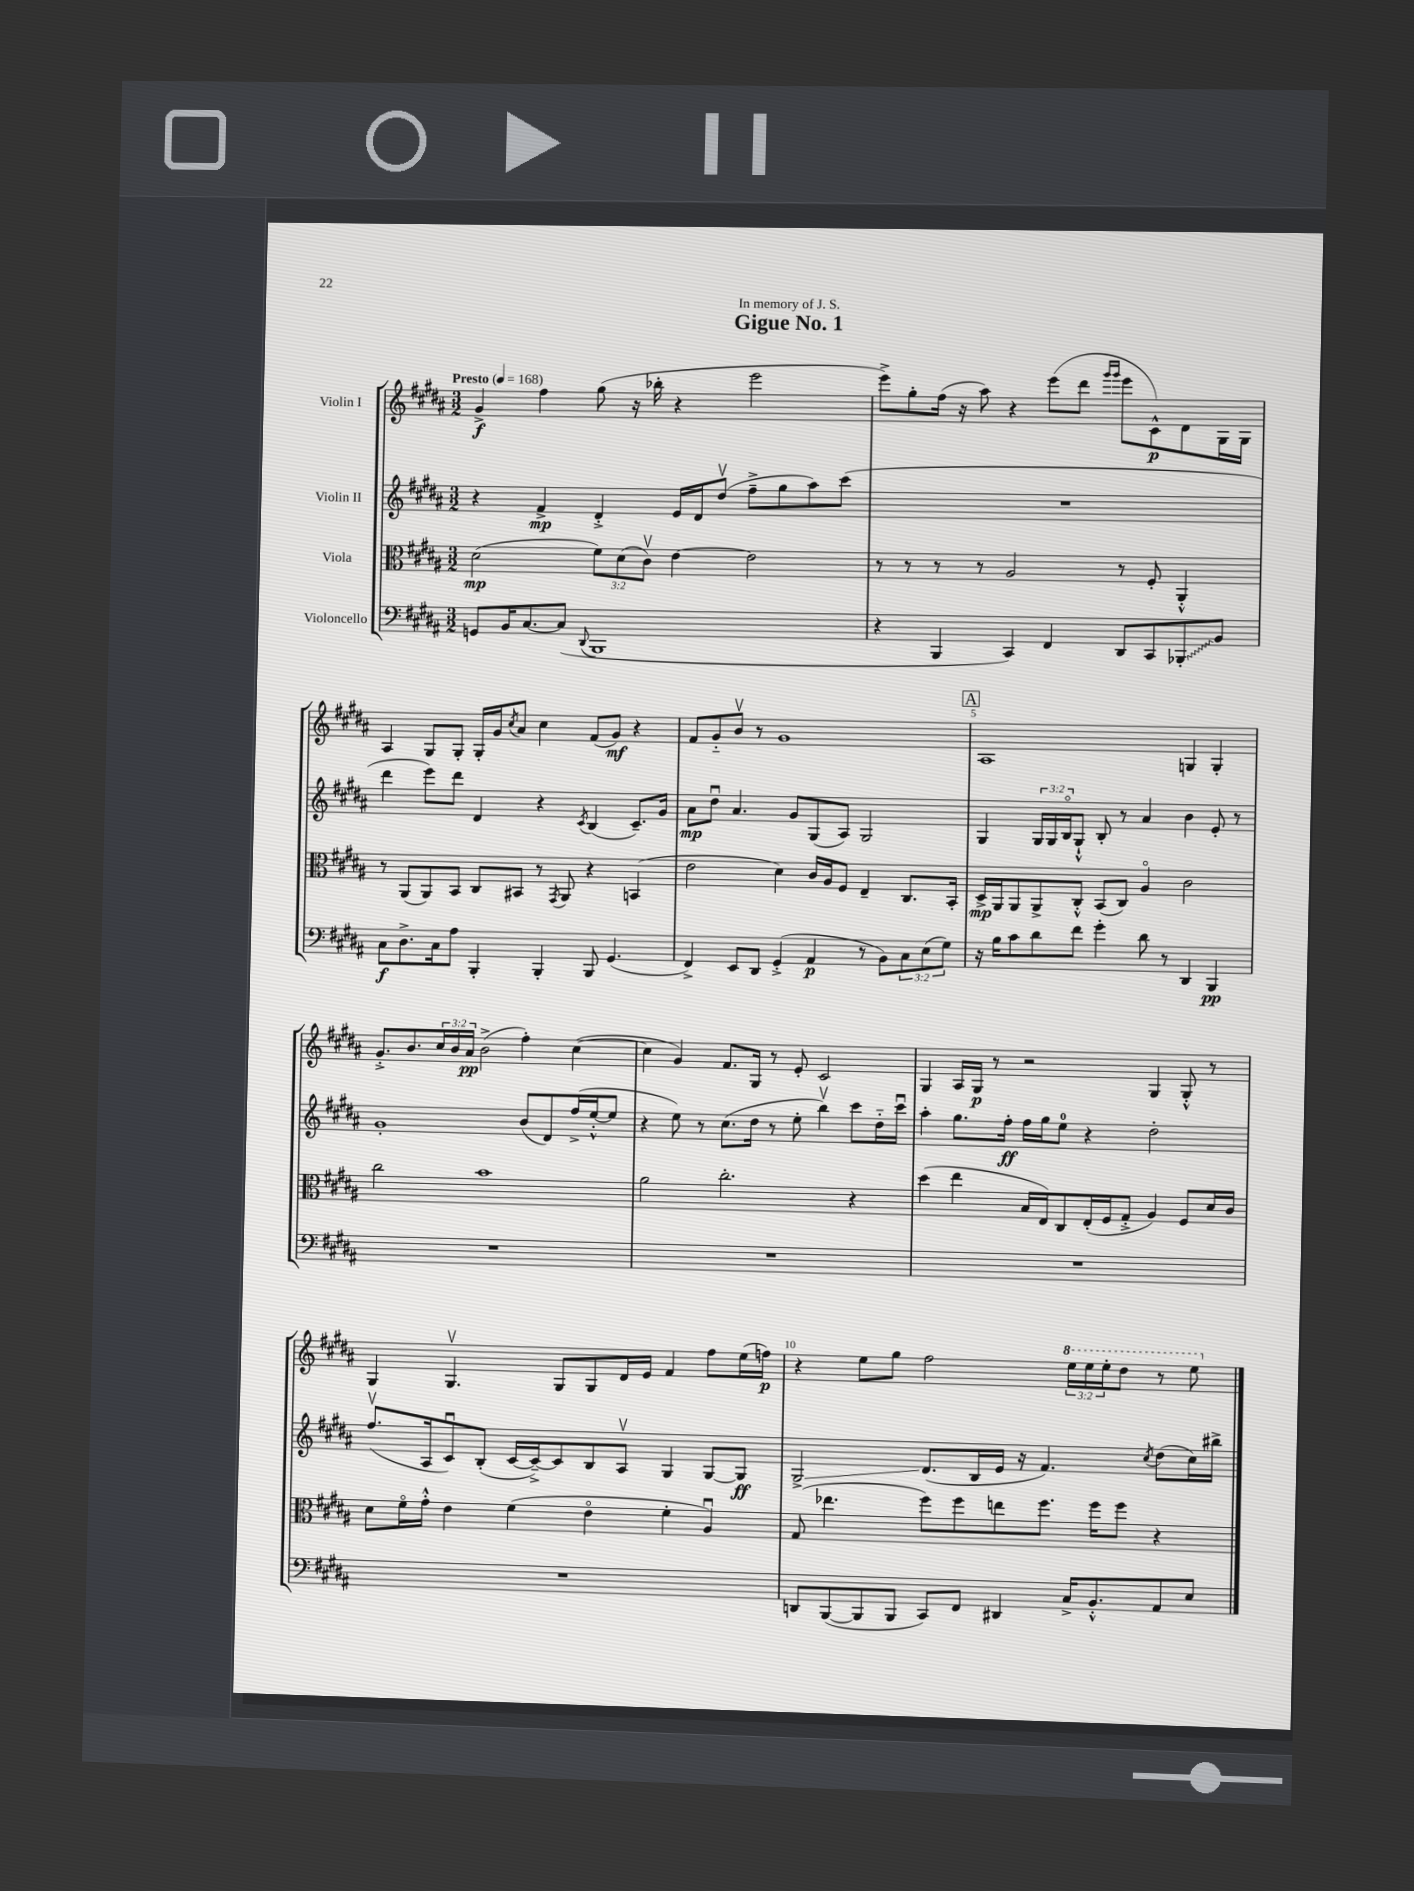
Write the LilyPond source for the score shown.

\header { title = "Gigue No. 1" dedication = "In memory of J. S." }
<<
\new StaffGroup <<
\new Staff = "s0" \with { instrumentName = "Violin I" } {
    \clef treble \key b \major \numericTimeSignature \time 3/2 \override Staff.TupletNumber.text = #tuplet-number::calc-fraction-text \tempo "Presto" 4 = 168
    gis'4->\f fis''4 gis''8( r16 bes''16-. r4 e'''2 |
    e'''8->) gis''8-. fis''16( r16 ais''8) r4 e'''8( dis'''8 \grace { gis'''16 gis'''16 } e'''8 cis'8-^\p) dis'8 gis16 gis16 |
    ais4 gis8 gis8-. gis16-. gis'16 \acciaccatura { cis''8 } ais'8 cis''4 fis'8( gis'8\mf) r4 |
    fis'8 gis'8-_ b'8\upbow r8 gis'1 |
    \mark \markup { \box "A" } ais1 g4 g4-. |
    gis'8.-.-> b'8. \tuplet 3/2 { cis''16 b'16 ais'16\pp } b'2->( fis''4-.) cis''4~( |
    cis''4 gis'4) fis'8. gis16 r8 e'8-. cis'2 |
    gis4 ais16 gis16\p r8 r2 gis4 gis8-.-^ r8 |
    gis4 gis4.\upbow gis8 gis8 dis'16 e'16 fis'4 fis''8 e''16( f''16\p) |
    r4 e''8 gis''8 fis''2 \tuplet 3/2 { \ottava #1 e'''16 e'''16 e'''16-. } dis'''8 r8 e'''8 \ottava #0 \bar "|." |
}
\new Staff = "s1" \with { instrumentName = "Violin II" } {
    \clef treble \key b \major \numericTimeSignature \time 3/2 \override Staff.TupletNumber.text = #tuplet-number::calc-fraction-text
    r4 fis'4->\mp dis'4-.-> e'16 dis'16 dis''8\upbow( fis''8---> gis''8 ais''8) cis'''8( |
    R1. |
    dis'''4 e'''8) dis'''8 dis'4 r4 \acciaccatura { cis'8 } b4( cis'8.--) gis'16 |
    ais'8\mp dis''8\downbow ais'4. gis'8 gis8( ais8) gis2 |
    \mark \markup { \box "A" } gis4 \tuplet 3/2 { gis16 gis16 b16\flageolet } gis8-!-^ b8-. r8 ais'4 b'4 e'8-. r8 |
    gis'1-. b'8( dis'8) fis''16->( e''16~-.-^ e''8 |
    r4 e''8) r8 cis''8.( dis''16 r8 e''8-. b''4\upbow) cis'''8 dis''16-_ cis'''16\downbow |
    ais''4-. gis''8. fis''16-.\ff fis''16 gis''16 e''8-0 r4 dis''2-. |
    fis''8.\upbow( ais16 cis'8\downbow) b8-.( cis'16~ cis'16~--->) cis'8 b8 ais8\upbow gis4 gis8~ gis8\ff |
    gis2->\glissando dis'8.( b16 e'16 r16 fis'4.) \acciaccatura { cis''8 } dis''8( cis''16) bis''16-> \bar "|." |
}
\new Staff = "s2" \with { instrumentName = "Viola" } {
    \clef alto \key b \major \numericTimeSignature \time 3/2 \override Staff.TupletNumber.text = #tuplet-number::calc-fraction-text
    dis'2\mp( \tuplet 3/2 { fis'8) dis'8( cis'8\upbow) } e'4~ e'2 |
    r8 r8 r8 r8 ais2 r8 fis8-. ais,4-.-^ |
    r8 ais,8( ais,8) b,8 cis8 bis,8 r8 \acciaccatura { gis,8 } ais,8 r4 b,4( |
    e'2 dis'4) cis'16 ais16 fis8 e4-- cis8. b,16-. |
    \mark \markup { \box "A" } dis16->\mp ais,16 ais,8 ais,8-> cis8-.-^ b,8( cis8) ais4\flageolet cis'2 |
    cis''2 b'1 |
    ais'2 cis''2.-. r4 |
    dis''4( e''4 b16 e16) cis8 e16-.( fis16 gis8-.-> ais4) fis8 dis'16 cis'16 |
    dis'8 fis'16\flageolet gis'16-.-^ e'4 fis'4( e'4\flageolet fis'4-. ais4\downbow) |
    gis8( ees''4. fis''8) fis''8 e''8 fis''8. fis''16 fis''8 r4 \bar "|." |
}
\new Staff = "s3" \with { instrumentName = "Violoncello" } {
    \clef bass \key b \major \numericTimeSignature \time 3/2 \override Staff.TupletNumber.text = #tuplet-number::calc-fraction-text
    g,8 b,16 cis8.~ cis8( \appoggiatura { dis,8 } b,,1 |
    r4 b,,4 cis,4) fis,4 dis,8 cis,8 \once \override Glissando.style = #'zigzag bes,,8-.\glissando b,8 |
    cis8\f dis8.-> cis16 ais8 b,,4-. b,,4-. b,,8 gis,4.( |
    fis,4->) e,8 dis,8 gis,4-.->( ais,4\p r8 b,8) \tuplet 3/2 { cis8 e8( gis8) } |
    \mark \markup { \box "A" } r16 b16 cis'8 dis'8 fis'8 gis'4-. dis'8 r8 dis,4 b,,4\pp |
    R1. |
    R1. |
    R1. |
    R1. |
    d,8 b,,8~( b,,8 b,,8 cis,8) fis,8 dis,4 cis16-> b,8.-.-^ ais,8 e8 \bar "|." |
}
>>
>>
\layout { \context { \Score \override BarNumber.break-visibility = ##(#f #t #t) barNumberVisibility = #(every-nth-bar-number-visible 5) } }
